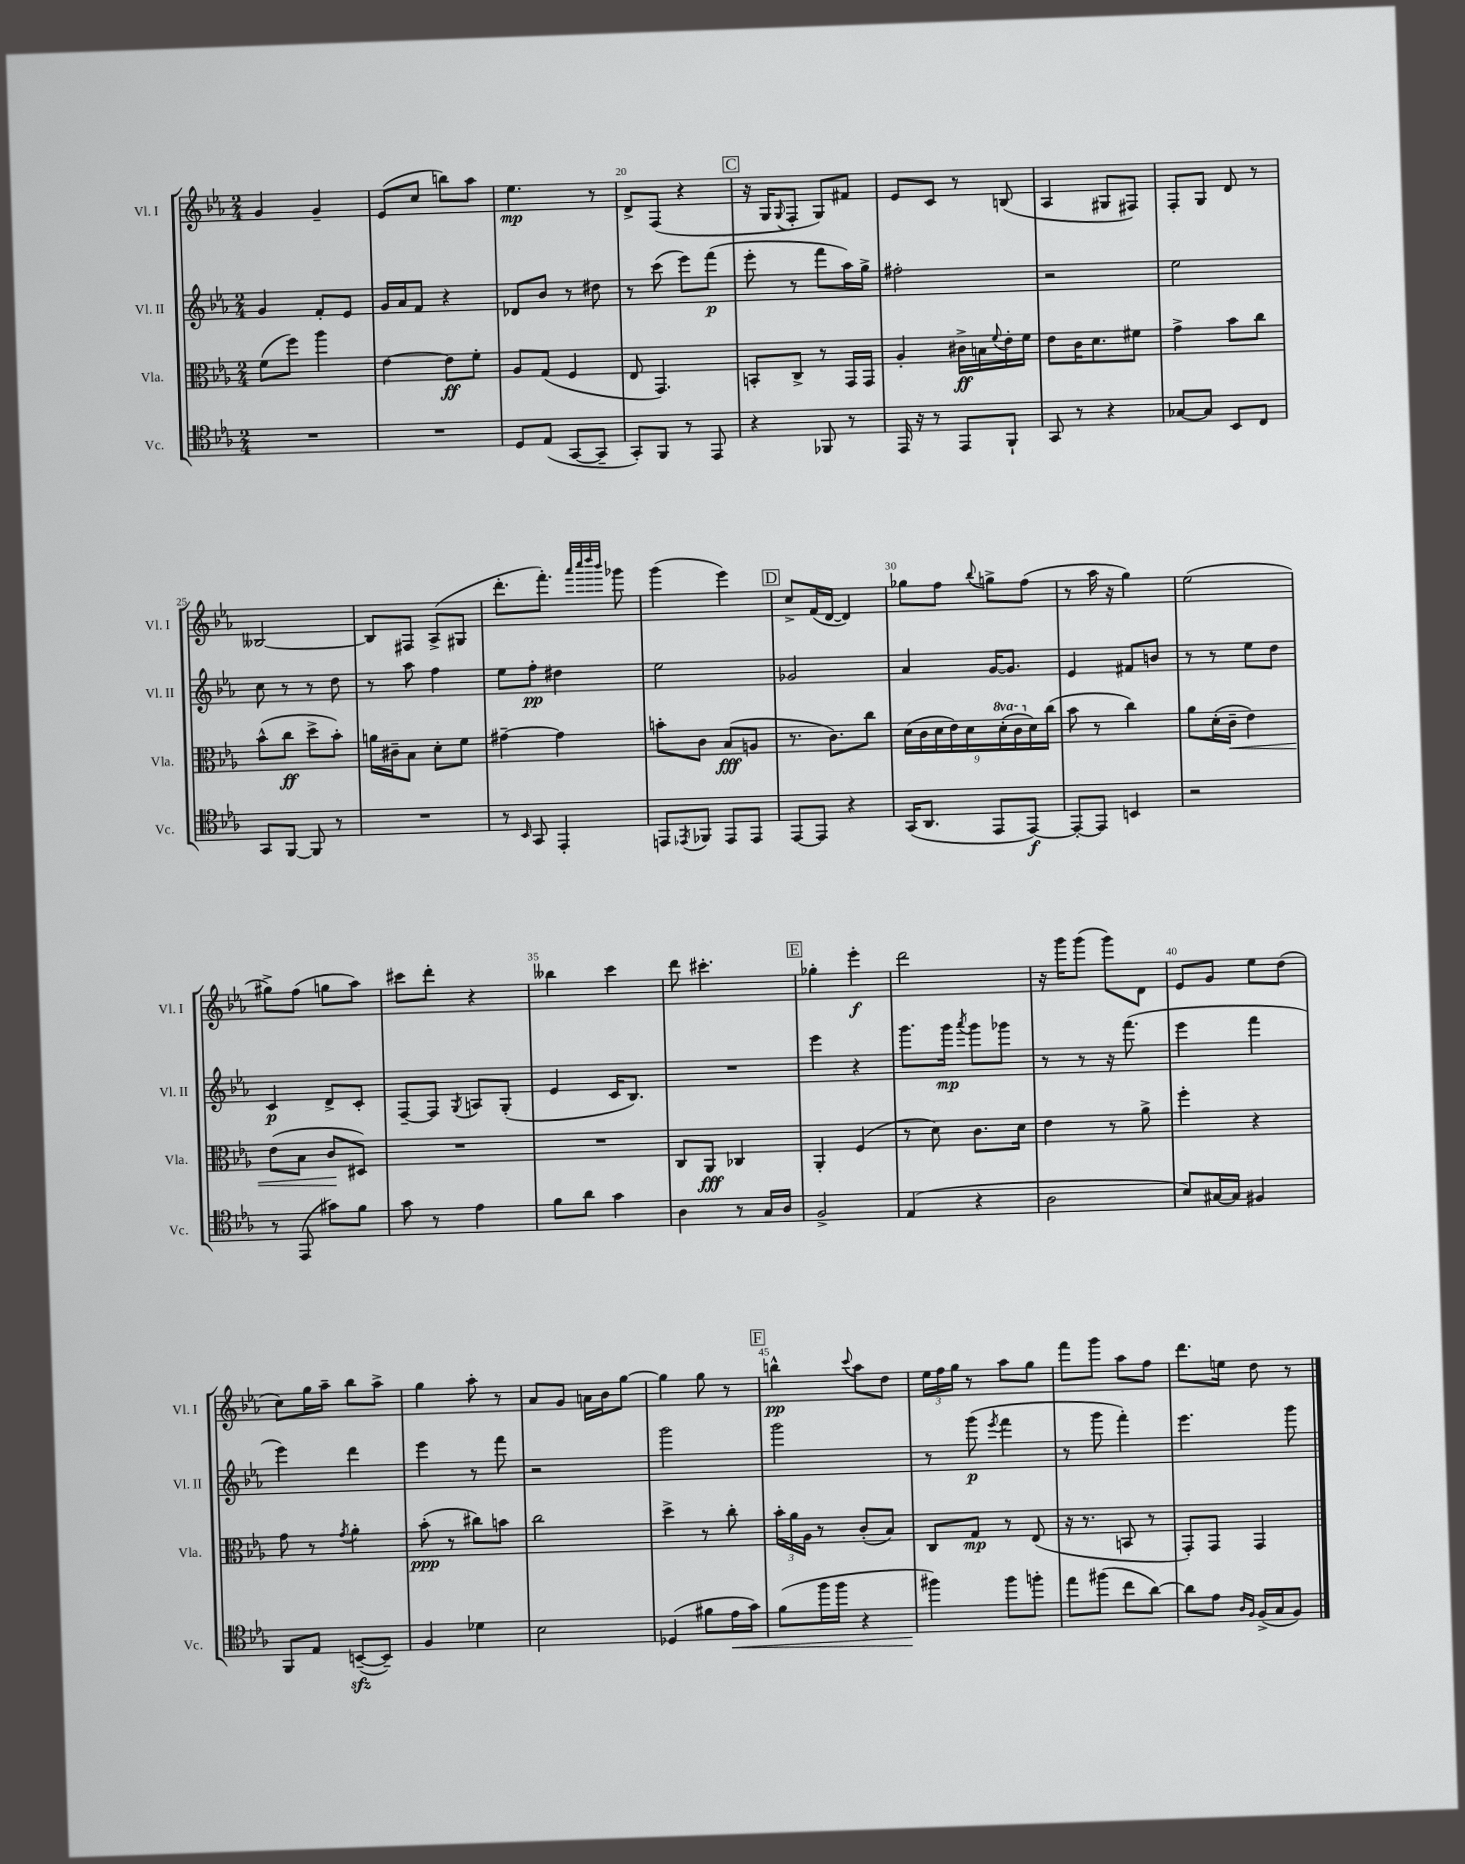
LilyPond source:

<<
\new StaffGroup <<
\new Staff = "s0" \with { instrumentName = "Vl. I" shortInstrumentName = "Vl. I" } {
    \clef treble \key ees \major \numericTimeSignature \time 2/4
    g'4 g'4-- |
    ees'8( c''8 b''8) aes''8 |
    ees''4.\mp r8 |
    d'8-> f8( r4 |
    \mark \markup { \box "C" } r16 g16 \appoggiatura { g8 } f8-. g8) fis'8 |
    ees'8 c'8 r8 b8( |
    aes4 gis8 fis8) |
    f8-. g8 d'8 r8 |
    beses2~ |
    beses8 fis8 aes8->( gis8 |
    d'''8.-. f'''8.-.) \grace { aes'''32 c''''32 d''''32 bes'''32 } ges'''8 |
    g'''4( ees'''4) |
    \mark \markup { \box "D" } c''8-> f'16( d'16~ d'4) |
    ges''8 f''8 \appoggiatura { bes''8 } g''8-> f''8( |
    r8 aes''16 r16 g''4) |
    ees''2( |
    gis''8->) f''8( g''8 aes''8) |
    cis'''8 d'''8-. r4 |
    beses''4 c'''4 |
    d'''8 cis'''4.-. |
    \mark \markup { \box "E" } ges''4-. ees'''4-.\f |
    d'''2 |
    r16 g'''16 g'''8( g'''8) d'8 |
    ees'8 g'8 ees''8 d''8( |
    c''8) g''16 aes''16-- bes''8 aes''8-> |
    g''4 aes''8-. r8 |
    aes'8 g'8 a'16 bes'16 g''8~ |
    g''4 g''8 r8 |
    \mark \markup { \box "F" } b''4-^\pp \appoggiatura { c'''8 } aes''8 d''8 |
    \tuplet 3/2 { ees''16 f''16 g''16 } r8 aes''8 g''8 |
    f'''8 g'''8 aes''8 f''8 |
    d'''8. e''16 d''8 r8 \bar "|." |
}
\new Staff = "s1" \with { instrumentName = "Vl. II" shortInstrumentName = "Vl. II" } {
    \clef treble \key ees \major \numericTimeSignature \time 2/4
    g'4 f'8-. ees'8 |
    g'16 aes'16 f'8 r4 |
    des'8 bes'8 r8 dis''8 |
    r8 c'''8( ees'''8) f'''8\p( |
    \mark \markup { \box "C" } ees'''8-. r8 f'''8 aes''16) g''16-> |
    fis''2-. |
    r2 |
    ees''2 |
    c''8 r8 r8 d''8 |
    r8 aes''8 f''4 |
    ees''8 f''8-.\pp dis''4 |
    ees''2 |
    \mark \markup { \box "D" } ges'2 |
    aes'4 g'16~ g'8. |
    ees'4 fis'8 b'8 |
    r8 r8 ees''8 d''8 |
    c'4\p d'8-> c'8-. |
    f8~-- f8 \acciaccatura { g8 } a8 g8-.( |
    ees'4 c'16 bes8.) |
    R2 |
    \mark \markup { \box "E" } ees'''4 r4 |
    g'''8. g'''16\mp \acciaccatura { aes'''8 } g'''8 ges'''8 |
    r8 r8 r16 f'''8.( |
    ees'''4 f'''4 |
    ees'''4) d'''4 |
    ees'''4 r8 f'''8 |
    r2 |
    g'''2 |
    \mark \markup { \box "F" } g'''2 |
    r8 g'''8\p( \acciaccatura { ees'''8 } f'''4 |
    r8 g'''8 f'''4-.) |
    ees'''4. g'''8 \bar "|." |
}
\new Staff = "s2" \with { instrumentName = "Vla." shortInstrumentName = "Vla." } {
    \clef alto \key ees \major \numericTimeSignature \time 2/4 \set Staff.ottavationMarkups = #ottavation-simple-ordinals
    f'8( f''8) aes''4 |
    ees'4~ ees'8\ff f'8-. |
    aes8 g8( f4 |
    ees8 g,4.) |
    \mark \markup { \box "C" } b,8-. c8-> r8 g,16 g,16 |
    aes4-. cis'16->\ff b16 \appoggiatura { f'8 } ees'16-. f'16 |
    ees'8 c'16 d'8. fis'8 |
    g'4-> bes'8 c''8 |
    bes'8-^( c''8\ff d''8-> bes'8-.) |
    a'16 cis'16-- bes8 d'8-. f'8 |
    gis'4~-- gis'4 |
    b'8-. c'8 bes8\fff( a8 |
    \mark \markup { \box "D" } r8. c'8.) c''8 |
    \tuplet 9/8 { d'16( c'16 d'16 ees'16) d'16 \ottava #1 d''16-.( c''16 \ottava #0 d'16) c''16( } |
    bes'8 r8 c''4) |
    aes'8 d'16-.( c'16--\< ees'4) |
    ees'8( bes8 c'8\! dis8) |
    R2 |
    R2 |
    c8 aes,8\fff ces4 |
    \mark \markup { \box "E" } aes,4-. f4( |
    r8 d'8) c'8. d'16 |
    ees'4 r8 aes'8-> |
    f''4-. r4 |
    g'8 r8 \acciaccatura { g'8 } aes'4-. |
    bes'8-.\ppp( r8 cis''8) b'8 |
    c''2 |
    d''4-> r8 c''8-. |
    \mark \markup { \box "F" } \tuplet 3/2 { bes'16-. aes'16 aes16 } r8 c'8-.( bes8) |
    c8 g8\mp r8 ees8( |
    r16 r8. b,8 r8 |
    g,8-.) g,8 g,4 \bar "|." |
}
\new Staff = "s3" \with { instrumentName = "Vc." shortInstrumentName = "Vc." } {
    \clef tenor \key ees \major \numericTimeSignature \time 2/4
    R2 |
    R2 |
    d8 ees8( g,8~ g,8-- |
    g,8-.) f,8 r8 ees,8 |
    \mark \markup { \box "C" } r4 fes,8 r8 |
    ees,16 r16 r8 ees,8 f,8-! |
    g,8 r8 r4 |
    ges8~ ges8 bes,8 c8 |
    g,8 f,8~ f,8 r8 |
    R2 |
    r8 \grace { bes,16 } g,8 ees,4-. |
    e,8 \acciaccatura { ees,8 } fes,8 ees,8 ees,8 |
    \mark \markup { \box "D" } ees,8~ ees,8 r4 |
    g,16( aes,8. ees,8 ees,8~\f) |
    ees,8~-. ees,8 b,4 |
    r2 |
    r8 ees,8( gis'8) f'8 |
    g'8 r8 ees'4 |
    f'8 aes'8 g'4 |
    aes4 r8 g16 aes16 |
    \mark \markup { \box "E" } f2-> |
    ees4( r4 |
    aes2 |
    bes8) gis16~ gis16 fis4 |
    f,8 ees8 b,8~--\sfz( b,8--) |
    f4 des'4 |
    bes2 |
    des4( fis'8 ees'16\< g'16) |
    \mark \markup { \box "F" } f'8( f''16 f''16 r4 |
    fis''4\!) fis''8 f''8-. |
    ees''8 fis''8( c''8 aes'8~) |
    aes'8 ees'8 \grace { aes16 f16 } f16->( g16 f8) \bar "|." |
}
>>
>>
\layout { \context { \Score currentBarNumber = #17 \override BarNumber.break-visibility = ##(#f #t #t) barNumberVisibility = #(every-nth-bar-number-visible 5) } }
